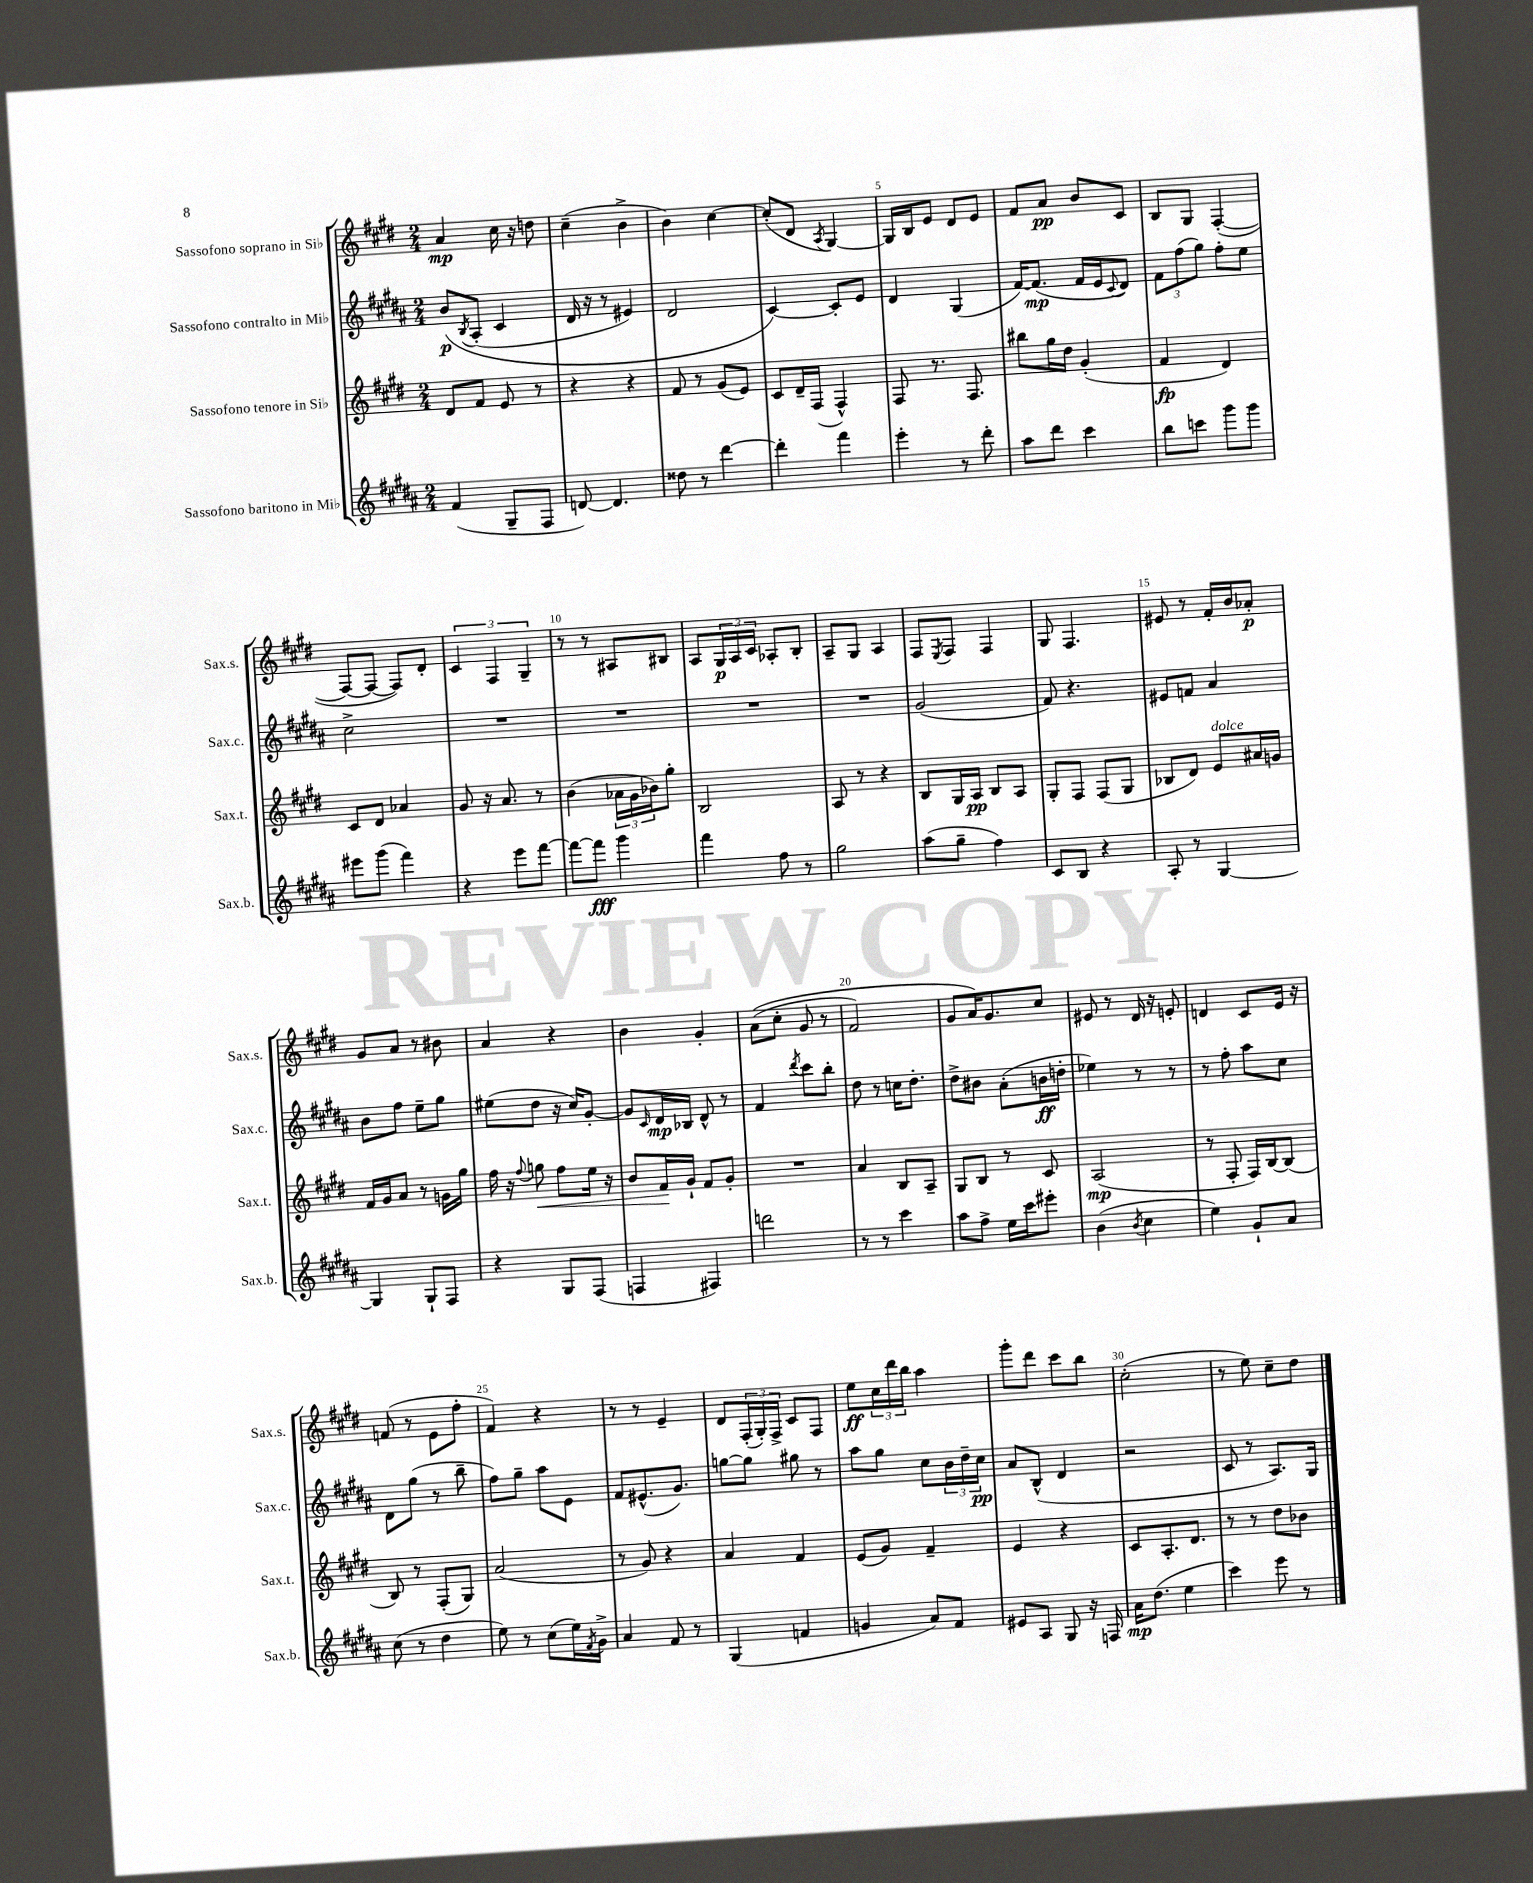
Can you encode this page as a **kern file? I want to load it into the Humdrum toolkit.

**kern	**kern	**kern	**kern
*staff4	*staff3	*staff2	*staff1
*clefG2	*clefG2	*clefG2	*clefG2
*k[f#c#g#d#a#]	*k[f#c#g#d#]	*k[f#c#g#d#a#]	*k[f#c#g#d#]
*M2/4	*M2/4	*M2/4	*M2/4
(4f#	8d#	&(8b	4a
.	.	8qB	.
.	8f#	(8A#'	.
8G#~	8e	4c#	16cc#
.	.	.	16r
8F#	8r	.	8dd
=	=	=	=
[8d)	4r	16d#	(4cc#~
.	.	16r	.
4.d]	.	8r	.
.	4r	4e#)	4b^
=	=	=	=
8dd##	8f#	2d#	4b)
8r	8r	.	.
[4ddd#	(8g#	.	[4cc#
.	8e)	.	.
=	=	=	=
4ddd#']	8c#	[4c#&)	(8cc#']
.	16d#~	.	8d#
.	(16F#	.	.
.	.	.	8qA
4fff#	4F#^^)	8c#']	[4G#)
.	.	8e	.
=	=	=	=
4eee'	8F#	4d#	16G#]
.	.	.	16B
.	8.r	.	8e
8r	.	(4G#	8d#
.	8.F#	.	.
8ddd#'	.	.	8e
=	=	=	=
8aa#	8bb#	[16f#)	8f#
.	.	(8.f#]	.
8ddd#	16gg#	.	8a
.	16dd#	.	.
4ccc#	(4g#'	16f#	8b
.	.	16e	.
.	.	8qqc#	.
.	.	8d#)	8c#
=	=	=	=
8bb	4f#	12f#	8B
.	.	(12ff#	.
8ccc	.	.	8G#
.	.	12gg#)	.
8ggg#	4d#)	8ff#'	([4F#'
8ggg#	.	8ee	.
=	=	=	=
8eee#	8c#	2cc#^	8F#_
(8ggg#	8d#	.	8F#_
4fff#)	4a-	.	8F#])
.	.	.	8d#'
=	=	=	=
4r	8g#	2r	6c#
.	16r	.	.
.	.	.	6F#
.	8.a	.	.
8eee	.	.	.
.	.	.	6G#~
[8fff#	8r	.	.
=	=	=	=
8fff#_	(4b	2r	8r
8fff#]	.	.	8r
4ggg#	24a-	.	8A#
.	24g#	.	.
.	24b-)	.	.
.	8gg#'	.	8B#
=	=	=	=
4fff#	2B	2r	8A
.	.	.	24G#
.	.	.	24A
.	.	.	24c#
8ff#	.	.	8A-'
8r	.	.	8B'
=	=	=	=
2gg#	8A	2r	8A~
.	8r	.	8G#
.	4r	.	4A
=	=	=	=
(8aa#	8B	(2g#	8F#
.	.	.	8qE
8gg#~	16G#	.	8F#
.	16A	.	.
4ff#)	8B	.	4F#
.	8A	.	.
=	=	=	=
8c#	8G#'	8f#)	8G#
8B	8F#	4.r	4.F#
4r	(8F#	.	.
.	8G#	.	.
=	=	=	=
8A#'	8B-	8e#	8e#
8r	8d#)	8f	8r
[4G#	8e	4a#	16f#'
.	.	.	16b
.	16a#	.	8a-'
.	16g	.	.
=	=	=	=
4G#]	16f#	8b	8g#
.	16g#	.	.
.	8a	8ff#	8a
8G#`	8r	8ee~	8r
8F#	16g	8gg#	8b#
.	16gg#	.	.
=	=	=	=
4r	16ff#	(8ee#	4a
.	16r	.	.
.	8qqff#	.	.
.	8gg	8dd#	.
8G#	8ff#	16r	4r
.	.	16cc#)	.
(8F#	16ee	[8g#'	.
.	16r	.	.
=	=	=	=
4F	8b	8g#]	4b
.	.	16qqc#	.
.	16f#	16d#	.
.	16g#`	16B-	.
4F#)	8f#	8d#^^	4g#'
.	8g#'	8r	.
=	=	=	=
2ddd	2r	4f#	&((8a
.	.	.	8cc#'
.	.	8qddd#	.
.	.	8ccc#	8g#
.	.	8bb'	8r
=	=	=	=
8r	4a	8dd#	2f#)
8r	.	8r	.
4ccc#	8B	16cc	.
.	.	8.dd#'	.
.	8A~	.	.
=	=	=	=
8aa#	8G#	8dd#^	8g#
8ff#^	8B	8b#	16a&)
.	.	.	8.g#
16ee	8r	(8a#'	.
16ccc#	.	.	.
8eee#'	8c#	16b	8cc#
.	.	16dd'	.
=	=	=	=
(4b	(2A	4ee-)	8e#
.	.	.	8r
8qb	.	.	.
4cc#	.	8r	16d#
.	.	.	16r
.	.	8r	8e'
=	=	=	=
4ee)	8r	8r	4d
.	8F#'	8ff#'	.
8g#`	16F#)	8aa#	8c#
.	[16B	.	.
8a#	(8B]	8cc#	16e
.	.	.	16r
=	=	=	=
(8cc#	8B)	8d#	(8f
8r	8r	(8gg#	8r
4dd#	(8F#'	8r	8e
.	8G#)	8bb~	8ff#'
=	=	=	=
8ee)	(2a	8ff#)	4f#)
8r	.	8gg#~	.
(8cc#	.	8aa#	4r
16ee)	.	8e	.
8qf#	.	.	.
16g#^	.	.	.
=	=	=	=
4a#	8r	8f#	8r
.	8g#)	(8.e#^^	8r
8f#	4r	.	4e~
.	.	8.g#)	.
8r	.	.	.
=	=	=	=
(4G#	4a	[8gg	8d#
.	.	8gg]	(24F#'
.	.	.	24G#')
.	.	.	24F#^
4f	4f#	8gg#	8c#
.	.	8r	8F#
=	=	=	=
4g	(8e	8aa#	8ee
.	8g#)	8gg#	24cc#
.	.	.	24ddd#
.	.	.	24bb
8a#)	4f#~	8cc#	4aa
8f#	.	24b	.
.	.	24dd#~	.
.	.	24cc#	.
=	=	=	=
8e#	4e	8a#	8ggg#'
8A#	.	(8B^^	8ddd#
8G#	4r	4d#	8ccc#
16r	.	.	8bb
16F	.	.	.
=	=	=	=
16a#	8c#	2r	(2cc#'
(8.dd#	.	.	.
.	8.A'	.	.
4ee	.	.	.
.	8.d#	.	.
=	=	=	=
4ccc#)	8r	8c#	8r
.	8r	8r	8ee)
8eee	8dd#	8.A#)	8cc#~
8r	8b-	.	8dd#
.	.	16G#	.
==	==	==	==
*-	*-	*-	*-
